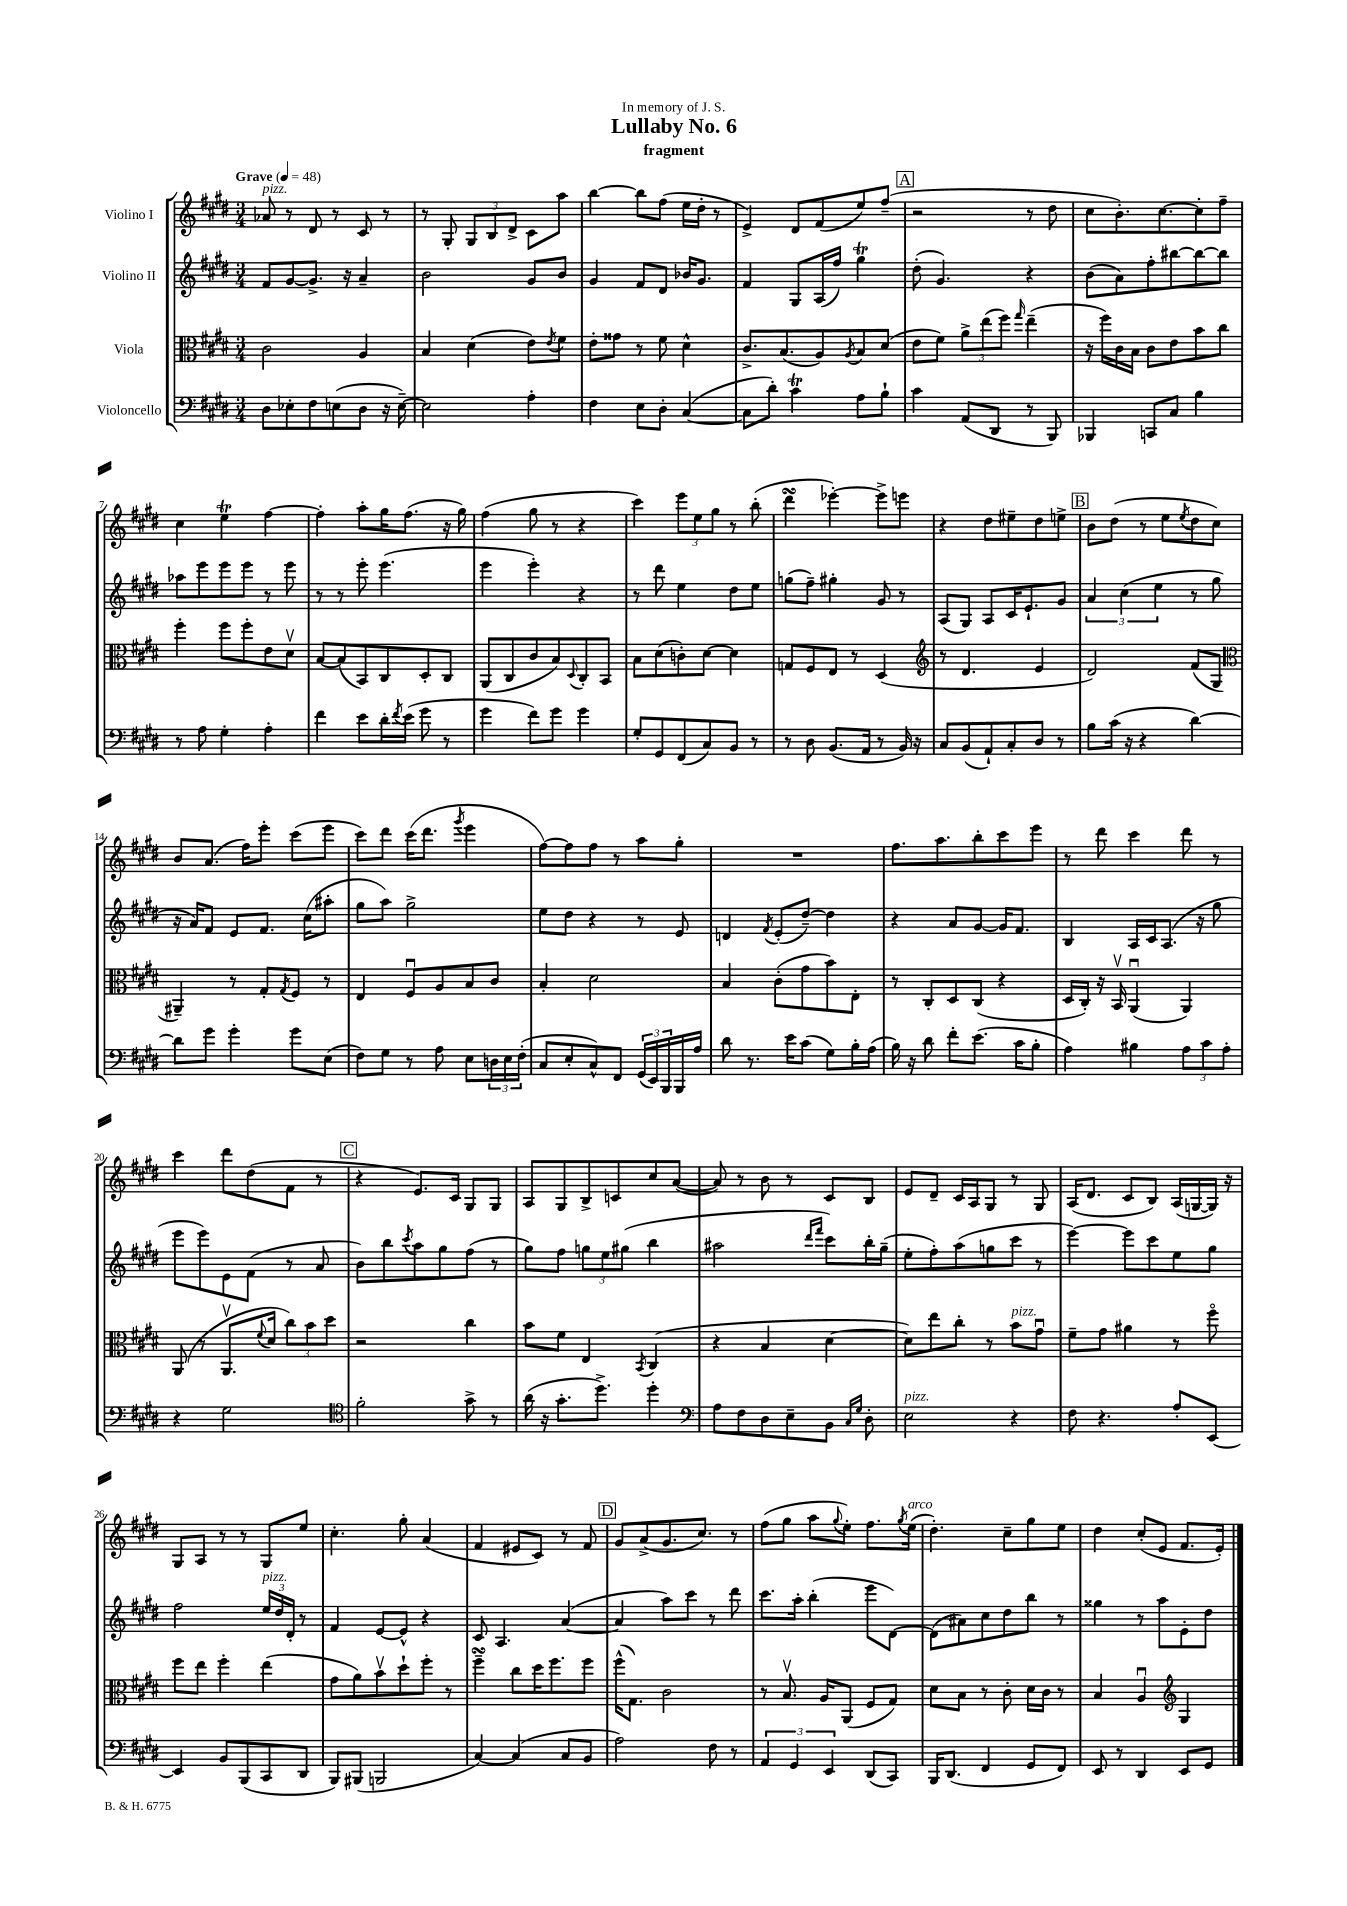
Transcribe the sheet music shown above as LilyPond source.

\header { title = "Lullaby No. 6" subtitle = "fragment" dedication = "In memory of J. S." }
<<
\new StaffGroup <<
\new Staff = "s0" \with { instrumentName = "Violino I" } {
    \clef treble \key e \major \numericTimeSignature \time 3/4 \tempo "Grave" 4 = 48
    aes'8^\markup { \italic "pizz." } r8 dis'8 r8 cis'8 r8 |
    r8 gis8-. \tuplet 3/2 { gis8 b8 dis'8-> } cis'8 a''8 |
    b''4~ b''8 fis''8( e''16 dis''16-. r8 |
    e'4->) dis'8 fis'8( e''8) fis''8--( |
    \mark \markup { \box "A" } r2 r8 dis''8 |
    cis''8 b'8.-.) cis''8.~ cis''8-. fis''8-- |
    cis''4 e''4\trill fis''4~ |
    fis''4-. a''8-. gis''16 fis''8.( r16 gis''16) |
    fis''4( gis''8 r8 r4 |
    cis'''4) \tuplet 3/2 { e'''8 e''8 gis''8 } r8 b''8-.( |
    dis'''4\turn ees'''4~-.) ees'''8-> e'''8 |
    r4 dis''8 eis''8-- dis''8 e''8-> |
    \mark \markup { \box "B" } b'8 dis''8( r8 e''8 \acciaccatura { e''8 } dis''8 cis''8) |
    b'8 a'8.( fis''16) e'''8-. cis'''8( e'''8 |
    cis'''8) dis'''8 cis'''16( dis'''8. \acciaccatura { gis'''8 } e'''4 |
    fis''8~) fis''8 fis''8 r8 a''8 gis''8-. |
    R2. |
    fis''8. a''8. b''8-. cis'''8 e'''8 |
    r8 dis'''8 cis'''4 dis'''8 r8 |
    cis'''4 dis'''8 dis''8( fis'8 r8 |
    \mark \markup { \box "C" } r4 e'8.) cis'16 gis8 gis8 |
    a8 gis8 b8-> c'8 cis''8 a'8~( |
    a'8) r8 b'8 r8 cis'8 b8 |
    e'8 dis'8-- cis'16 a16 gis8 r8 gis8 |
    a16( dis'8. cis'8 b8) a16( g16~ g16) r16 |
    gis8 a8 r8 r8 gis8 e''8 |
    cis''4.-. gis''8-. a'4( |
    fis'4 eis'8 cis'8) r8 fis'8 |
    \mark \markup { \box "D" } gis'8 a'8->( gis'8. cis''8.) r8 |
    fis''8( gis''8 a''8 \appoggiatura { gis''8 } e''8-.) fis''8. \acciaccatura { gis''8 } e''16^\markup { \italic "arco" }( |
    dis''4.-.) cis''8-- gis''8 e''8 |
    dis''4 cis''8-.( e'8 fis'8. e'16-.) \bar "|." |
}
\new Staff = "s1" \with { instrumentName = "Violino II" } {
    \clef treble \key e \major \numericTimeSignature \time 3/4
    fis'8 gis'8~ gis'8.-> r16 a'4-- |
    b'2 gis'8 b'8 |
    gis'4 fis'8 dis'8 bes'16 gis'8. |
    fis'4 gis8 a16( fis''16) gis''4\trill |
    \mark \markup { \box "A" } dis''8-.( gis'4.) r4 |
    b'8( a'8) fis''8-. bis''8~ bis''8~ bis''8 |
    aes''8 e'''8 e'''8 e'''8 r8 e'''8 |
    r8 r8 e'''8-. e'''4.( |
    e'''4 e'''4-.) r4 |
    r8 dis'''8 e''4 dis''8 e''8 |
    g''8( fis''8--) gis''4-. gis'8 r8 |
    a8( gis8) a8 cis'16 e'8.-! gis'8 |
    \mark \markup { \box "B" } \tuplet 3/2 { a'4 cis''4( e''4 } r8 gis''8 |
    r16 a'16) fis'8 e'8 fis'8. cis''16( ais''8-. |
    gis''8 a''8) gis''2-> |
    e''8 dis''8 r4 r8 e'8 |
    d'4 \acciaccatura { fis'8 } e'8-.( dis''8~--) dis''4 |
    r4 a'8 gis'8~ gis'16 fis'8. |
    b4 a16 cis'16 a8.( r16 gis''8 |
    e'''8 e'''8) e'8 fis'8( r8 a'8 |
    \mark \markup { \box "C" } b'8) b''8 \acciaccatura { cis'''8 } a''8 gis''8 fis''8( r8 |
    gis''8) fis''8 \tuplet 3/2 { g''8 e''8 gis''8( } b''4 |
    ais''2 \grace { dis'''16 fis'''16 } cis'''8) b''16-. gis''16--( |
    e''8-. fis''8-.) a''8( g''8 cis'''8 r8 |
    e'''4~) e'''8 cis'''8 e''8 gis''8 |
    fis''2 \tuplet 3/2 { e''16^\markup { \italic "pizz." } dis''16 dis'16-. } r8 |
    fis'4 e'8~ e'8-^ r4 |
    cis'8 a4. a'4~( |
    \mark \markup { \box "D" } a'4 a''8) cis'''8 r8 dis'''8 |
    cis'''8. a''16-. b''4-.( e'''8 dis'8~) |
    dis'8( ais'8) cis''8 dis''8 b''8 r8 |
    gisis''4 r8 a''8 e'8-. dis''8 \bar "|." |
}
\new Staff = "s2" \with { instrumentName = "Viola" } {
    \clef alto \key e \major \numericTimeSignature \time 3/4
    cis'2 a4 |
    b4 dis'4( e'8) \acciaccatura { e'8 } fis'8 |
    e'8-. gisis'8 r8 fis'8 dis'4-^ |
    cis'8.-> b8.( a8) \acciaccatura { a8 } b8 dis'8( |
    \mark \markup { \box "A" } e'8 fis'8) \tuplet 3/2 { a'8-> e''8( fis''8) } \grace { gis''16 } e''4--( |
    r16 fis''16) cis'16 b16 cis'8 e'8 b'8 cis''8 |
    fis''4-. fis''8 fis''8-. e'8 dis'8\upbow |
    b8~ b8( b,8) cis8 dis8-. cis8 |
    a,8( cis8 cis'8 b8) \appoggiatura { dis8 } cis8-. b,8 |
    b8 dis'8( c'8-.) dis'8~ dis'4 |
    g8 fis8 e8 r8 dis4( |
    \clef treble r8 dis'4. e'4 |
    \mark \markup { \box "B" } dis'2) fis'8( gis8 |
    \clef alto ais,4--) r8 gis8-. \acciaccatura { gis8 } fis8 r8 |
    e4 fis8\downbow a8 b8 cis'8 |
    b4-. dis'2 |
    b4 cis'8-.( gis'8 b'8) e8-. |
    r8 cis8-. dis8 cis8( r4 |
    dis16 cis16-.) r16 b,16\upbow a,4\downbow( a,4) |
    a,8( r8 a,8.\upbow \appoggiatura { fis'8 } dis'16 \tuplet 3/2 { cis''8) b'8 dis''8 } |
    \mark \markup { \box "C" } r2 cis''4 |
    b'8 fis'8 e4 \acciaccatura { b,8 } cis4( |
    r4 b4 dis'4~ |
    dis'8) e''8 cis''8-. r8 b'8^\markup { \italic "pizz." } gis'8\downbow |
    fis'8-- gis'8 ais'4 r8 fis''8\flageolet |
    fis''8 e''8 fis''4-. e''4( |
    gis'8 a'8) b'8\upbow dis''8-! fis''8-. r8 |
    fis''4--\turn cis''8 dis''16 fis''8. fis''8 |
    \mark \markup { \box "D" } fis''16-^( gis8.) cis'2 |
    r8 b8.\upbow a16 a,8( fis8 gis8) |
    dis'8 b8 r8 cis'8-. dis'16 cis'16 r8 |
    b4 a4\downbow \clef treble gis4 \bar "|." |
}
\new Staff = "s3" \with { instrumentName = "Violoncello" } {
    \clef bass \key e \major \numericTimeSignature \time 3/4
    dis8 ees8-. fis8 e8( dis8 r16 e16~--) |
    e2 a4-. |
    fis4 e8 dis8-. cis4~( |
    cis8 dis'8-.) cis'4\trill a8 b8-! |
    \mark \markup { \box "A" } cis'4 a,8( dis,8 r8 b,,8) |
    bes,,4 c,8 cis8 b4 |
    r8 a8 gis4-. a4-. |
    fis'4 e'8 dis'16-. \acciaccatura { fis'8 } e'16( gis'8 r8 |
    gis'4 fis'8) gis'8 gis'4 |
    gis8-. gis,8 fis,8( cis8) b,8 r8 |
    r8 dis8 b,8.( a,16 r8 b,16) r16 |
    cis8 b,8( a,8-!) cis8-. dis8 r8 |
    \mark \markup { \box "B" } b8 cis'16( r16 r4 dis'4~) |
    dis'8 gis'8 gis'4-. gis'8 e8( |
    fis8) gis8 r8 a8 e8 \tuplet 3/2 { d16 e16 fis16-.( } |
    cis8 e8-. cis8-^) fis,8 \tuplet 3/2 { gis,16( e,16) b,,16 } b,,16 a16 |
    dis'8 r8. e'16 cis'8( gis8) b16-. a16( |
    b16) r16 dis'8 fis'8-. e'8.( cis'16 b8-. |
    a4) bis4 \tuplet 3/2 { a8 cis'8 a8-. } |
    r4 gis2 |
    \mark \markup { \box "C" } \clef tenor fis'2-. gis'8-> r8 |
    a'16( r16 gis'8.-. dis''8.->) dis''4-. |
    \clef bass a8 fis8 dis8 e8-- b,8 \grace { cis16 gis16 } dis8-. |
    e2^\markup { \italic "pizz." } r4 |
    fis8 r4. a8-. e,8~ |
    e,4 b,8 b,,8( cis,8 dis,8 |
    b,,8) bis,,8( b,,2 |
    cis4~) cis4( cis8 b,8 |
    \mark \markup { \box "D" } a2) fis8 r8 |
    \tuplet 3/2 { a,4 gis,4 e,4 } dis,8( cis,8) |
    b,,16 dis,8.( fis,4 gis,8 fis,8) |
    e,8 r8 dis,4 e,8 gis,8 \bar "|." |
}
>>
>>
